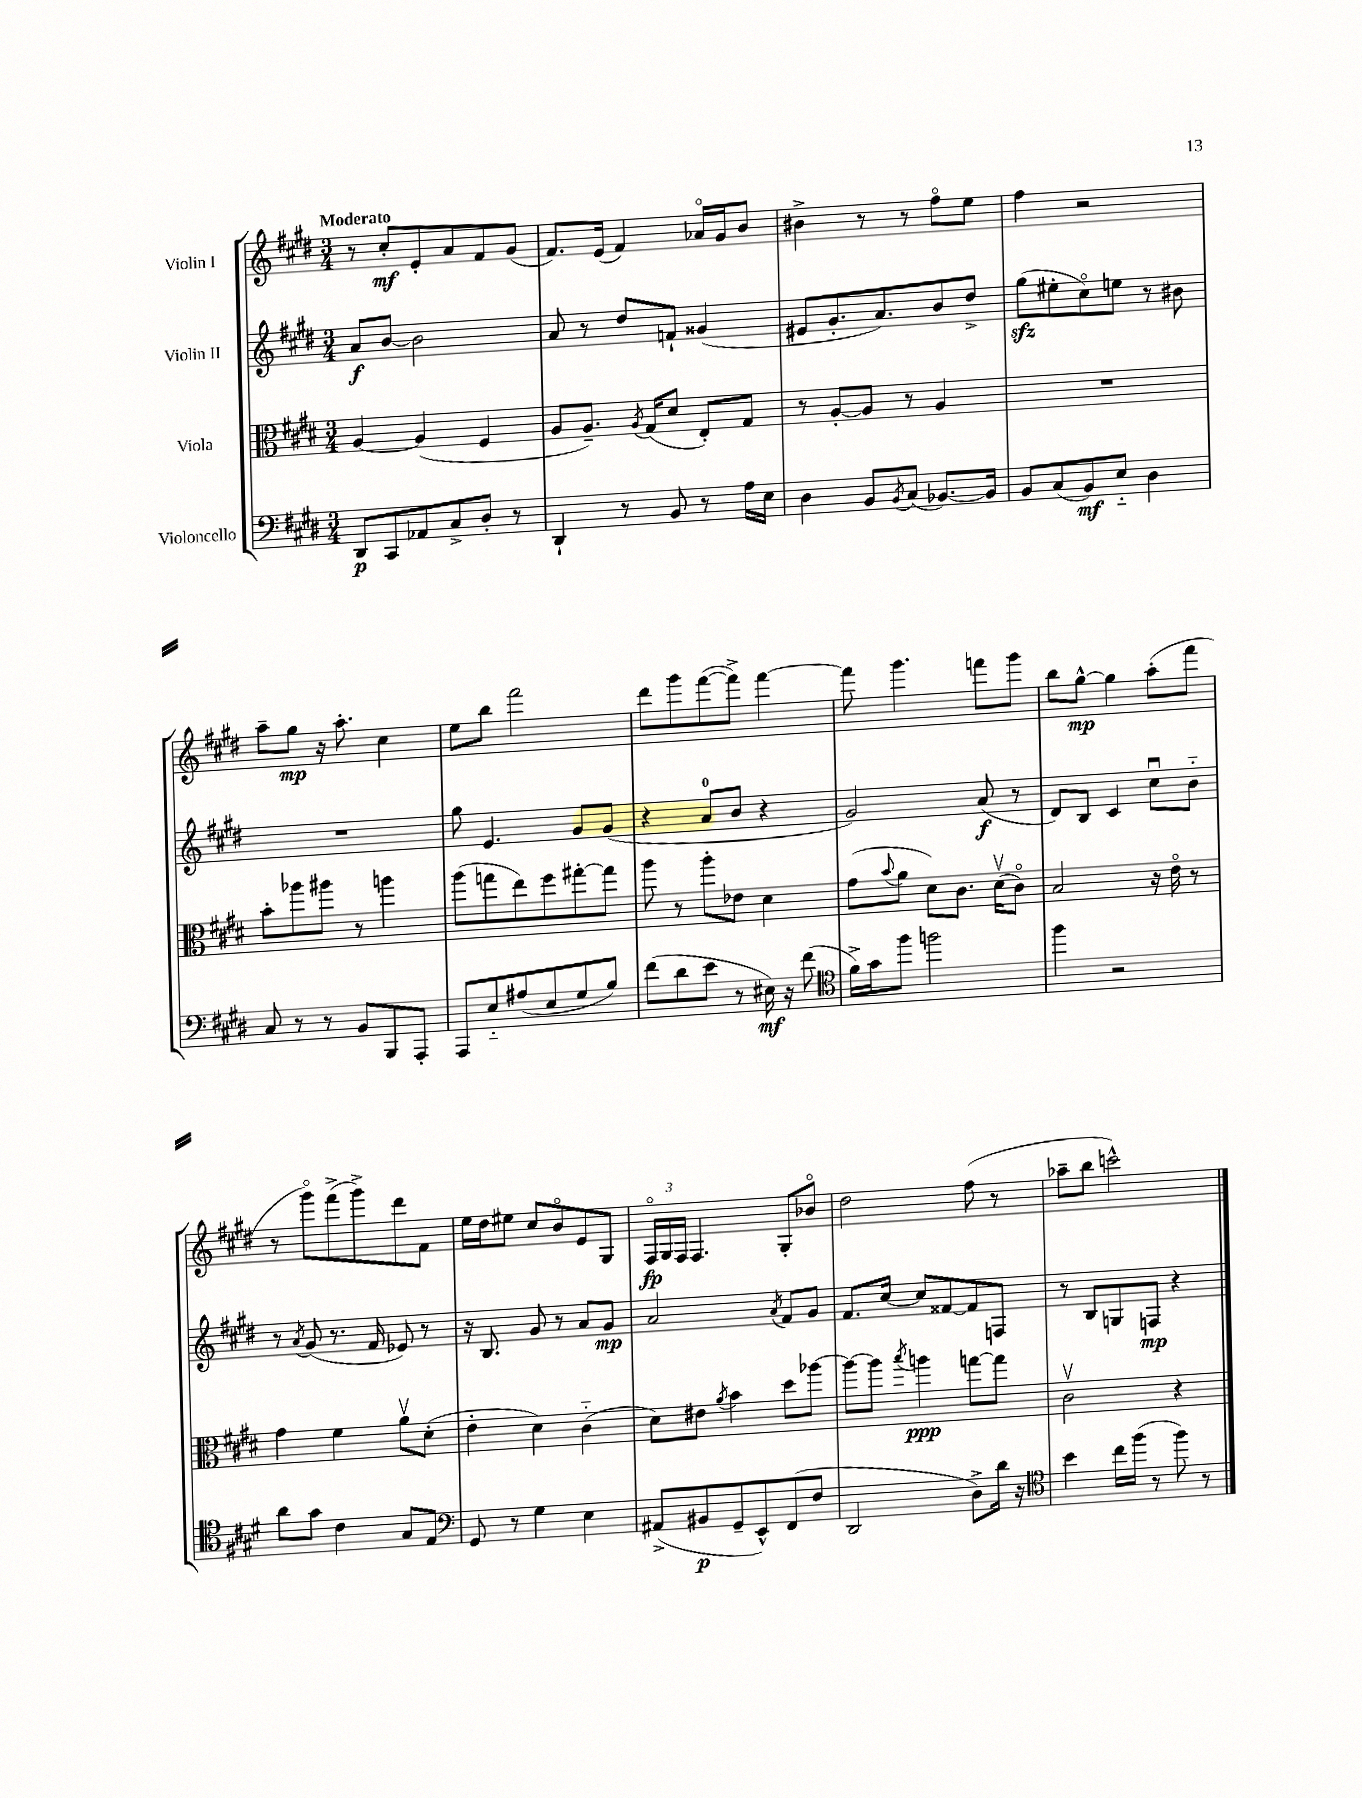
<<
\new StaffGroup <<
\new Staff = "s0" \with { instrumentName = "Violin I" } {
    \clef treble \key e \major \numericTimeSignature \time 3/4 \tempo "Moderato"
    r8 cis''8-.\mf e'8-. a'8 fis'8 gis'8( |
    fis'8.) e'16( fis'4) aes'16\flageolet gis'16 b'8 |
    bis'4-> r8 r8 fis''8\flageolet e''8 |
    fis''4 r2 |
    a''8-- gis''8\mp r16 a''8.-. cis''4 |
    e''8 b''8 fis'''2 |
    dis'''8 gis'''8 fis'''8~( fis'''8->) fis'''4~ |
    fis'''8 gis'''4. f'''8 gis'''8 |
    b''8 gis''8~-^\mp gis''4 a''8-.( fis'''8 |
    r8 gis'''8\flageolet) fis'''8->( gis'''8->) dis'''8 fis'8 |
    e''16 dis''16 eis''8 cis''8 b'8\flageolet e'8 gis8 |
    \tuplet 3/2 { fis16\flageolet\fp gis16 fis16 } fis4. gis8-. bes'8\flageolet |
    dis''2 fis''8( r8 |
    aes''8-- b''8 c'''2-^) \bar "|." |
}
\new Staff = "s1" \with { instrumentName = "Violin II" } {
    \clef treble \key e \major \numericTimeSignature \time 3/4
    a'8\f b'8~ b'2 |
    a'8 r8 dis''8 f'8-! gisis'4( |
    eis'8 gis'8.-. a'8.) b'8 dis''8-> |
    gis''8\sfz( eis''8-. cis''8\flageolet) e''8 r8 bis'8 |
    R2. |
    gis''8 e'4. gis'8 gis'8( |
    r4 a'8-0 b'8 r4 |
    gis'2) a'8\f( r8 |
    dis'8) b8 cis'4 cis''8\downbow b'8-_ |
    r8 \acciaccatura { a'8 } gis'8( r8. fis'16 ees'8) r8 |
    r16 b8. gis'8 r8 a'8 gis'8\mp |
    a'2 \acciaccatura { a'8 } fis'8 gis'8 |
    fis'8. cis''16~ cis''8 fisis'8~ fisis'8 f8 |
    r8 b8 g8 f8\mp r4 \bar "|." |
}
\new Staff = "s2" \with { instrumentName = "Viola" } {
    \clef alto \key e \major \numericTimeSignature \time 3/4
    a4~ a4( fis4 |
    a8 a8.--) \acciaccatura { a8 } gis16( dis'8 e8-.) gis8 |
    r8 a8~-. a8 r8 a4 |
    R2. |
    b'8-. aes''8 ais''8 r8 a''4 |
    a''8( g''8 e''8) fis''8 gis''8~-. gis''8 |
    a''8 r8 a''8-. ees'8 dis'4 |
    gis'8( \appoggiatura { b'8 } a'8 dis'8) cis'8. dis'16\upbow( cis'8\flageolet) |
    b2 r16 e'16\flageolet r8 |
    gis'4 fis'4 a'8\upbow dis'8-.( |
    e'4-. dis'4) cis'4-_( |
    dis'8) eis'8 \acciaccatura { a'8 } b'4 dis''8 aes''8~ |
    aes''8~ aes''8 \acciaccatura { b''8 } a''4\ppp g''8~ g''8 |
    cis'2\upbow r4 \bar "|." |
}
\new Staff = "s3" \with { instrumentName = "Violoncello" } {
    \clef bass \key e \major \numericTimeSignature \time 3/4
    dis,8\p cis,8 aes,8 cis8-> dis8-. r8 |
    dis,4-! r8 b,8 r8 a16 e16 |
    dis4 b,8 \acciaccatura { b,8 } cis8( bes,8.~) bes,16 |
    b,8 cis8( b,8\mf) e8-_ dis4 |
    cis8 r8 r8 b,8 b,,8 a,,8-. |
    a,,8 e8-_ ais8( e8 gis8 b8) |
    fis'8( dis'8 e'8 r8 eis16\mf) r16 fis'8( |
    \clef tenor fis'16->) gis'16 fis''8 f''2 |
    fis''4 r2 |
    a'8 gis'8 cis'4 gis8 e8 |
    \clef bass gis,8 r8 gis4 e4 |
    ais,8->( bis,8\p gis,8-- e,8-^) fis,8( fis8 |
    dis,2 dis8->) dis'16 r16 |
    \clef tenor b'4 cis''16 fis''16( r8 fis''8) r8 \bar "|." |
}
>>
>>
\layout { \context { \Score \remove "Bar_number_engraver" } }
